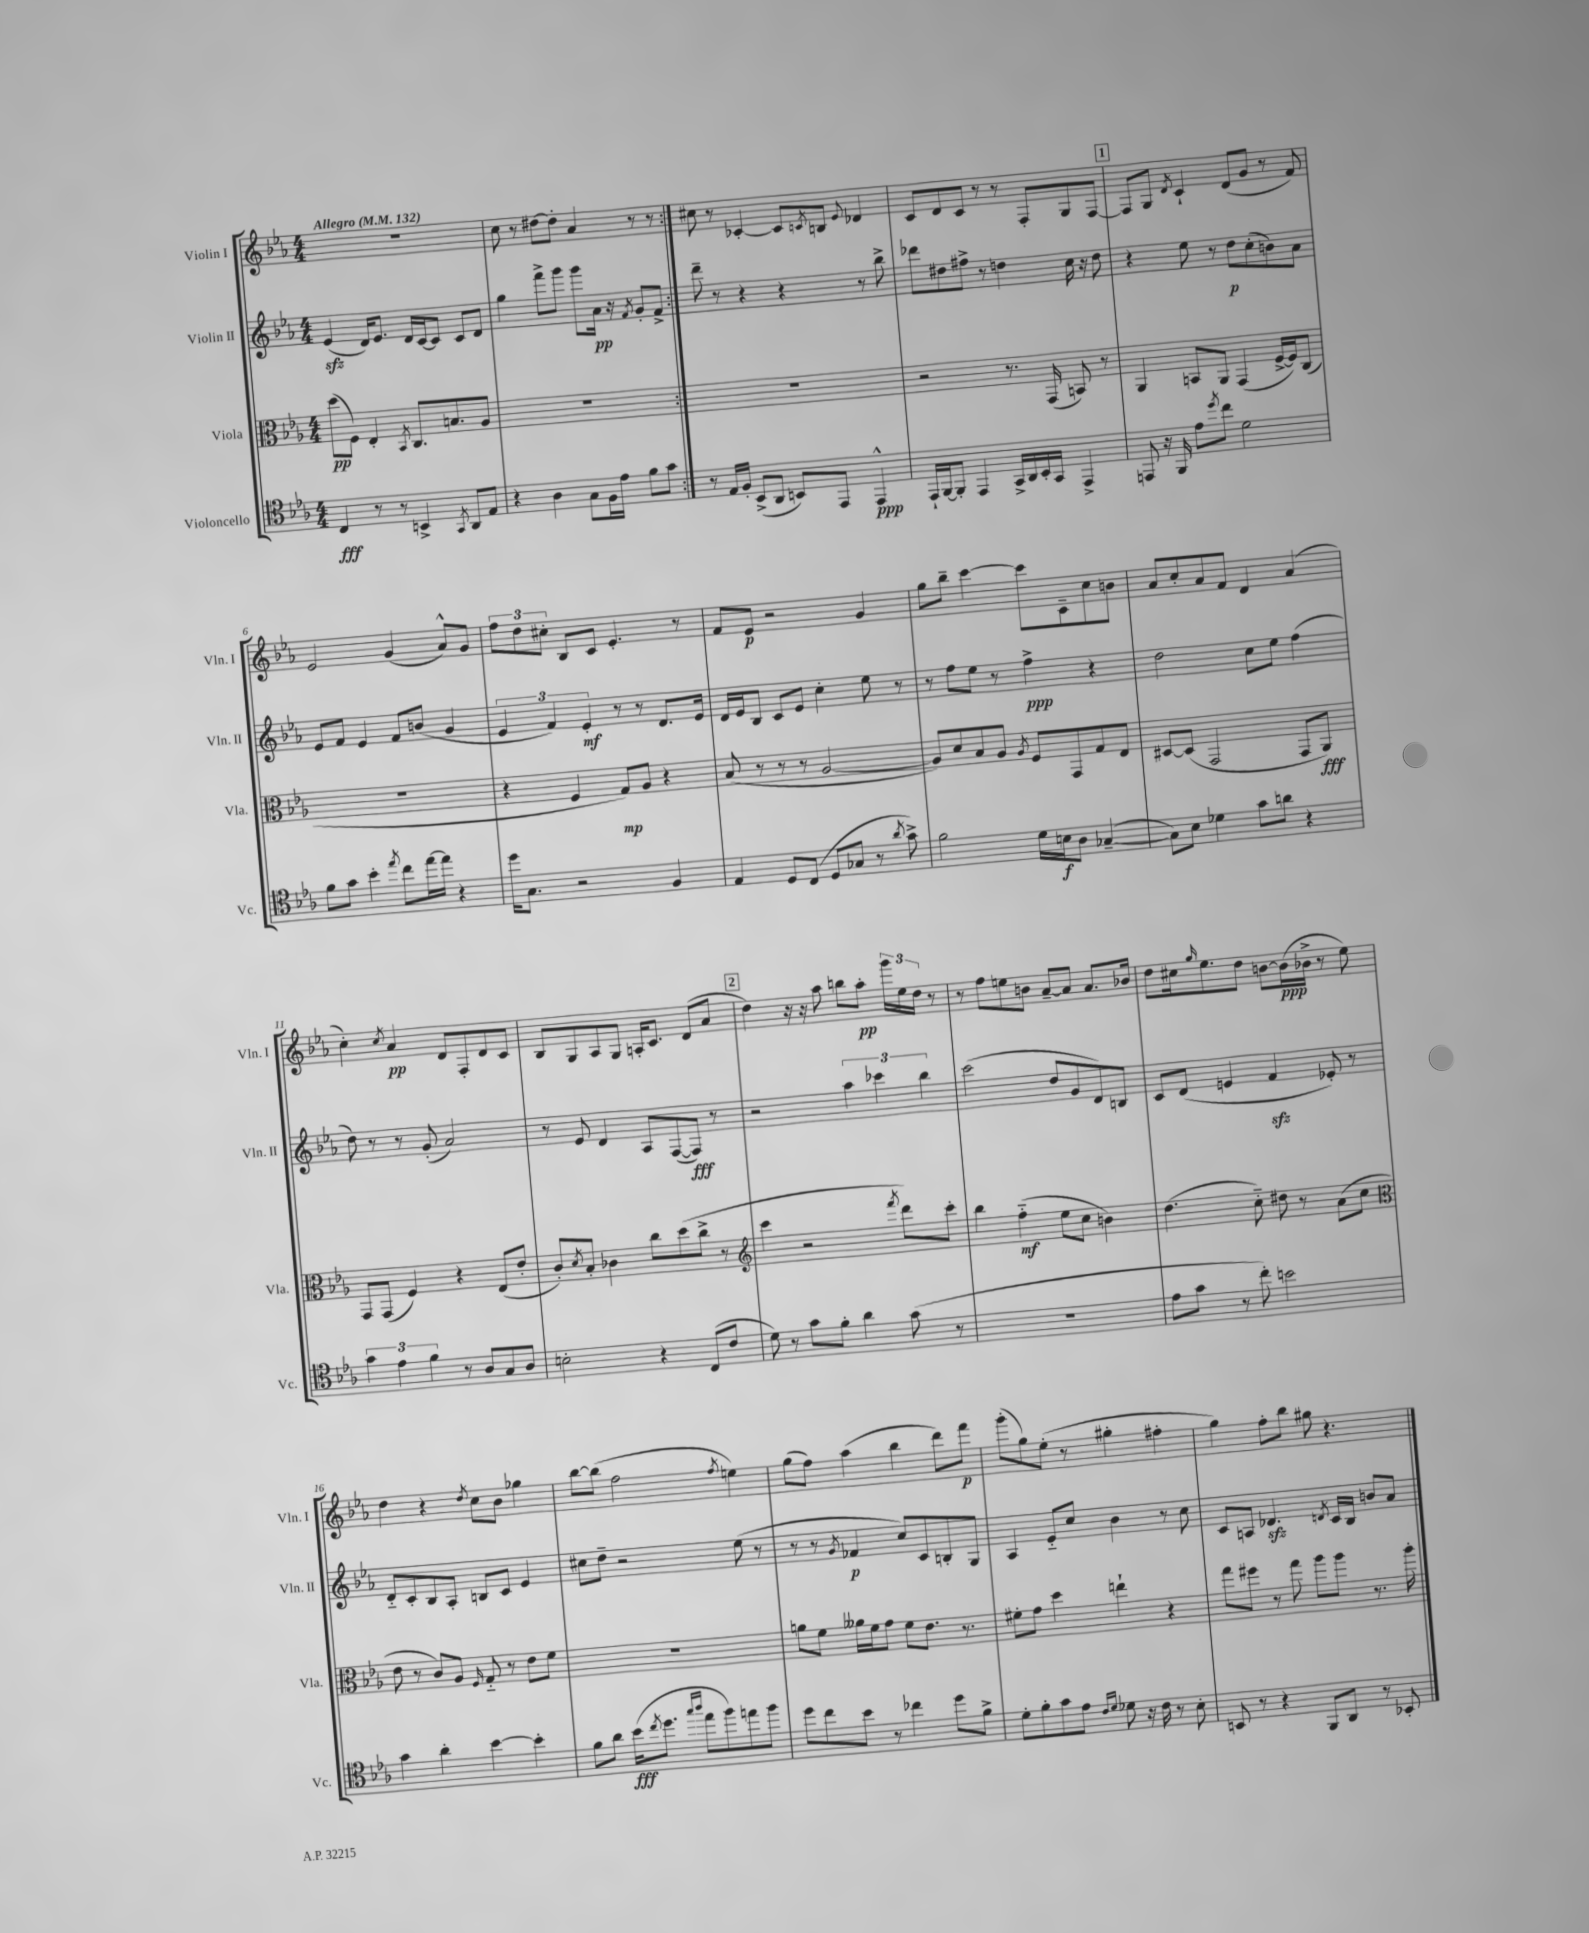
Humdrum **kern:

**kern	**dynam	**kern	**dynam	**kern	**dynam	**kern	**dynam
*part4	*part4	*part3	*part3	*part2	*part2	*part1	*part1
*staff4	*staff4	*staff3	*staff3	*staff2	*staff2	*staff1	*staff1
*I"Violoncello	*	*I"Viola	*	*I"Violin II	*	*I"Violin I	*
*I'Vc.	*	*I'Vla.	*	*I'Vln. II	*	*I'Vln. I	*
*clefC4	*	*clefC3	*	*clefG2	*	*clefG2	*
*k[b-e-a-]	*	*k[b-e-a-]	*	*k[b-e-a-]	*	*k[b-e-a-]	*
*M4/4	*	*M4/4	*	*M4/4	*	*M4/4	*
*MM132	*	*MM132	*	*MM132	*	*MM132	*
=1	=1	=1	=1	=1	=1	=1	=1
!	!	!	!	!	!	!LO:TX:a:B:t=Allegro	!
4C/	fff	(8dd\L	pp	(4e-zz/	.	1r	.
.	.	8F\J)	.	.	.	.	.
8r	.	4E-'/	.	16d/KL)	.	.	.
.	.	.	.	8.e-/J	.	.	.
8r	.	.	.	.	.	.	.
.	.	8qBB-/	.	.	.	.	.
4BBn^/	.	8.C/L	.	16d/LL	.	.	.
.	.	.	.	[16c/J	.	.	.
.	.	.	.	8c/J]	.	.	.
.	.	8.Bn/	.	.	.	.	.
8qGG/	.	.	.	.	.	.	.
8AA-/L	.	.	.	8c/L	.	.	.
8E-/J	.	8A-/J	.	8d/J	.	.	.
=2	=2	=2	=2	=2	=2	=2	=2
4r	.	1r	.	4gg\	.	8cc\	.
.	.	.	.	.	.	8r	.
4A-\	.	.	.	8fff^\L	.	[8dd#X\L	.
.	.	.	.	8ggg\J	.	8dd#'\J]	.
8G\L	.	.	.	8ggg\L	.	4a-/	.
16F\L	.	.	.	16a-\Jk	pp	.	.
16e-\JJ	.	.	.	16r	.	.	.
.	.	.	.	8qf/	.	.	.
8f\L	.	.	.	8g'/L	.	8r	.
8g\J	.	.	.	8f^/J	.	8r	.
=3:|!	=3:|!	=3:|!	=3:|!	=3:|!	=3:|!	=3:|!	=3:|!
8r	.	1r	.	8ddd~\	.	8cc#X\	.
16E-/LL	.	.	.	8r	.	8r	.
16F'/JJ	.	.	.	.	.	.	.
(8BB-^/L	.	.	.	4r	.	[4c-X'/	.
8AA-/J	.	.	.	.	.	.	.
8BBn/L)	.	.	.	4r	.	8c-/L]	.
.	.	.	.	.	.	8qcn/	.
8EE-/J	.	.	.	.	.	8Bn/J	.
.	.	.	.	.	.	8qqe-/	.
4EE-^^/	ppp	.	.	8r	.	4d-X/	.
.	.	.	.	8bb-^\	.	.	.
=4	=4	=4	=4	=4	=4	=4	=4
16EE-`/LL	.	2r	.	8ddd-X\L	.	8c/L	.
[16FF/J	.	.	.	.	.	.	.
8FF'/J]	.	.	.	8dd#X\	.	8d/	.
4EE-/	.	.	.	8ff#X^\J	.	8c/J	.
.	.	.	.	8r	.	8r	.
16GG^/LL	.	8.r	.	4ddn\	.	8r	.
16AA-/	.	.	.	.	.	.	.
16BB-'/	.	.	.	.	.	8F'/L	.
16GG/JJ	.	(16GG/	.	.	.	.	.
4EE-^/	.	8BBn/)	.	16cc\	.	8G/	.
.	.	.	.	16r	.	.	.
.	.	8r	.	8dd\	.	[8F/J	.
!!LO:REH:place=s1:t=1
=5	=5	=5	=5	=5	=5	=5	=5
8EEn/	.	4AA-/	.	4r	.	8F/L]	.
16r	.	.	.	.	.	8G/J	.
16FF/	.	.	.	.	.	.	.
.	.	.	.	.	.	8qd/	.
8e-\L	.	8BBn/L	.	8ee-\	.	4c`/	.
8qdd/	.	.	.	.	.	.	.
8cc\J	.	8AA-/J	.	8r	.	.	.
2d\	.	(4GG/	.	8dd\L	p	(8d/L	.
.	.	.	.	(8cc'\	.	8g/J	.
.	.	[16F^/LL	.	8bn\)	.	8r	.
.	.	16F/J])	.	.	.	.	.
.	.	(8C/J	.	8a-\J	.	8f/)	.
!!LO:LB:g=z
=6	=6	=6	=6	=6	=6	=6	=6
8f\L	.	1r	.	8e-/L	.	2e-/	.
8g\J	.	.	.	8f/J	.	.	.
4b-'\	.	.	.	4e-/	.	.	.
8qee-/	.	.	.	.	.	.	.
8cc\L	.	.	.	8f/L	.	(4g/	.
[16ee-\L	.	.	.	(8bn/J	.	.	.
16ee-\JJ]	.	.	.	.	.	.	.
4r	.	.	.	4g/	.	8a-^^/L)	.
.	.	.	.	.	.	8g/J	.
=7	=7	=7	=7	=7	=7	=7	=7
16dd\KL	.	4r	.	6e-/	.	12ff\L	.
8.G\J	.	.	.	.	.	.	.
.	.	.	.	.	.	12dd\	.
.	.	.	.	6f/)	.	12cc#X'\J	.
2r	.	4F/	.	.	.	8B-/L	.
.	.	.	.	6e-'/	mf	.	.
.	.	.	.	.	.	8c/J	.
.	.	8G/L)	mp	8r	.	4.e-'/	.
.	.	8A-/J	.	8r	.	.	.
4F/	.	4r	.	8.d/L	.	.	.
.	.	.	.	.	.	8r	.
.	.	.	.	16e-/Jk	.	.	.
=8	=8	=8	=8	=8	=8	=8	=8
4E-/	.	(8B-/	.	16d/LL	.	8f/L	.
.	.	.	.	16e-/J	.	.	.
.	.	8r	.	8B-/J	.	8e-/J	p
8D/L	.	8r	.	8c/L	.	2r	.
(8C/J	.	8r	.	8e-/J	.	.	.
8D/L	.	[2A-/	.	4cc'\	.	.	.
8G-X/J	.	.	.	.	.	.	.
8r	.	.	.	8ee-\	.	4g/	.
8qa-/	.	.	.	.	.	.	.
8g^\)	.	.	.	8r	.	.	.
=9	=9	=9	=9	=9	=9	=9	=9
2f\	.	8A-/L])	.	8r	.	8gg\L	.
.	.	8d/	.	8ff\L	.	8bb-~\J	.
.	.	8B-/	.	8ee-\J	.	[4ccc\	.
.	.	8A-/J	.	8r	.	.	.
.	.	8qA-/	.	.	.	.	.
16d\LL	.	8F/L	.	4ff^\	ppp	8ccc\L]	.
16Bn\J	f	.	.	.	.	.	.
8A-\J	.	8GG/	.	.	.	8c~\	.
([4G-X~/	.	8G/	.	4r	.	8cc\	.
.	.	8E-/J	.	.	.	8bn\J	.
=10	=10	=10	=10	=10	=10	=10	=10
8G-\L])	.	[8D#X/L	.	2dd\	.	8a-/L	.
8B-\J	.	(8D#/J]	.	.	.	8cc'/	.
4d-X\	.	2GG/	.	.	.	8a-/	.
.	.	.	.	.	.	8f/J	.
8g\L	.	.	.	8cc\L	.	4d/	.
8an\J	.	.	.	8ee-\J	.	.	.
4r	.	8GG/L	.	(4ff\	.	(4a-/	.
.	.	8AA-/J)	fff	.	.	.	.
!!LO:LB:g=z
=11	=11	=11	=11	=11	=11	=11	=11
6g\	.	8GG/L	.	8dd\)	.	4cc'\)	.
.	.	(8GG/J	.	8r	.	.	.
6e-\	.	.	.	.	.	.	.
.	.	.	.	.	.	8qcc/	.
.	.	4F/)	.	8r	.	4a-/	pp
6f\	.	.	.	.	.	.	.
.	.	.	.	(8g'/	.	.	.
8r	.	4r	.	2a-/)	.	8d/L	.
8A-/L	.	.	.	.	.	8F'/	.
8G/	.	(8E-/L	.	.	.	8d/	.
8A-/J	.	8e-'/J	.	.	.	8c/J	.
=12	=12	=12	=12	=12	=12	=12	=12
2Bn'\	.	8c'/L)	.	8r	.	8B-/L	.
.	.	8qd/	.	.	.	.	.
.	.	8B-'/J	.	8e-/	.	8G/	.
.	.	4c-X\	.	4d/	.	8A-/	.
.	.	.	.	.	.	8G/J	.
4r	.	8cc\L	.	8A-/L	.	16An'/KL	.
.	.	.	.	.	.	8.c/J	.
.	.	(8dd\	.	([8F/	.	.	.
(8C/L	.	8cc^\J	.	8F/J])	fff	(8d/L	.
8c/J	.	8r	.	8r	.	8a-/J	.
!!LO:REH:place=s1:t=2
=13	=13	=13	=13	=13	=13	=13	=13
*	*	*clefG2	*	*	*	*	*
8d\)	.	4ccc\	.	2r	.	4dd\)	.
8r	.	.	.	.	.	.	.
8g\L	.	2r	.	.	.	16r	.
.	.	.	.	.	.	16r	.
8f'\J	.	.	.	.	.	8aa-\	.
4a-\	.	.	.	6aa-\	.	8bbn\L	.
.	.	.	.	.	.	8aa-'\J	pp
.	.	.	.	6ccc-X\	.	.	.
.	.	8qfff/	.	.	.	.	.
(8g\	.	8ddd\L)	.	.	.	24ggg\LL	.
.	.	.	.	.	.	24ee-\	.
.	.	.	.	6bb-\	.	24dd\JJ	.
8r	.	8ccc'\J	.	.	.	8r	.
=14	=14	=14	=14	=14	=14	=14	=14
1r	.	4bb-\	.	(2ccc\	.	8r	.
.	.	.	.	.	.	8ff\L	.
.	.	(4ff\	mf	.	.	8een\	.
.	.	.	.	.	.	8bn\J	.
.	.	8ee-\L	.	8dd/L	.	[8a-~/L	.
.	.	8cc\J	.	8g/	.	8a-/J]	.
.	.	4bn\)	.	8d/)	.	8.a-/L	.
.	.	.	.	8Bn/J	.	.	.
.	.	.	.	.	.	16b-X/Jk	.
=15	=15	=15	=15	=15	=15	=15	=15
8e-\L	.	(4.dd\	.	8c/L	.	8dd\L	.
8g\J	.	.	.	(8d/J	.	16cc#X\k	.
.	.	.	.	.	.	16qqgg/	.
.	.	.	.	.	.	8.ee-\	.
8r	.	.	.	4en/	.	.	.
8cc'\)	.	8cc\)	.	.	.	8dd\J	.
2bn\	.	8dd#X\	.	4fzz/	.	[8bn\L	.
.	.	8r	.	.	.	(16b\L]	ppp
.	.	.	.	.	.	16b-X^\JJ	.
.	.	(8a-\L	.	8e-X'/)	.	8r	.
.	.	8cc\J	.	8r	.	8ee-\)	.
!!LO:LB:g=z
=16	=16	=16	=16	=16	=16	=16	=16
*	*	*clefC3	*	*	*	*	*
4g\	.	8e-\	.	8d/L	.	4dd\	.
.	.	8r	.	8c'/	.	.	.
4a-'\	.	8c/L)	.	8B-/	.	4r	.
.	.	8A-/J	.	8A-'/J	.	.	.
.	.	16qqF/	.	.	.	8qdd/	.
[4b-\	.	8G/	.	8Bn/L	.	8cc\L	.
.	.	8r	.	8c/J	.	8b-\J	.
4b-'\]	.	8e-\L	.	4e-/	.	4gg-X\	.
.	.	8f\J	.	.	.	.	.
=17	=17	=17	=17	=17	=17	=17	=17
8f\L	.	1r	.	8cc#X\L	.	[8bb-\L	.
8a-\J	.	.	.	8dd~\J	.	(8bb-\J]	.
(16b-\KL	fff	.	.	2r	.	2ff\	.
8qcc/	.	.	.	.	.	.	.
8.dd\J	.	.	.	.	.	.	.
16qqgg/LL	.	.	.	.	.	.	.
16qqaa-/JJ	.	.	.	.	.	.	.
8ee-\L	.	.	.	.	.	.	.
8ff\)	.	.	.	.	.	.	.
.	.	.	.	.	.	8qff/	.
8een\	.	.	.	(8ee-\	.	4een\)	.
8ff\J	.	.	.	8r	.	.	.
=18	=18	=18	=18	=18	=18	=18	=18
8dd\L	.	8an\L	.	8r	.	(8gg\L	.
8cc\	.	8f\J	.	8r	.	8ff\J)	.
.	.	.	.	8qg/	.	.	.
8b-\J	.	16a--X\LL	.	4f-X/	p	(4aa-\	.
.	.	16f\J	.	.	.	.	.
8r	.	8g\J	.	.	.	.	.
4cc-X\	.	8f\L	.	8cc/L)	.	4bb-\	.
.	.	8.e-\J	.	8c/	.	.	.
8dd\L	.	.	.	8Bn'/	.	8ddd\L)	.
.	.	8.r	.	.	.	.	.
8f^\J	.	.	.	8G/J	.	8fff\J	p
=19	=19	=19	=19	=19	=19	=19	=19
8d'\L	.	8f#X'\L	.	4A-/	.	(8ggg'\L	.
8f'\	.	8g\J	.	.	.	8gg\)	.
8g\	.	4dd\	.	8e-/L	.	(8ee-'\J	.
8e-\J	.	.	.	8cc/J	.	8r	.
16qqc/LL	.	.	.	.	.	.	.
16qqd/JJ	.	.	.	.	.	.	.
8d-X\	.	4een`\	.	4b-\	.	4gg#X'\	.
16r	.	.	.	.	.	.	.
16c\	.	.	.	.	.	.	.
8r	.	4r	.	8r	.	4ff#X'\	.
8B-'\	.	.	.	8cc\	.	.	.
=20	=20	=20	=20	=20	=20	=20	=20
8BBn/	.	8gg\L	.	8c/L	.	4gg\)	.
8r	.	8ff#X\J	.	8An/J	.	.	.
4r	.	8r	.	4.d-Xzz/	.	8ff'\L	.
.	.	8gg\	.	.	.	8bb-\J	.
8FF/L	.	8aa-\L	.	.	.	8gg#X\	.
.	.	.	.	8qdn/	.	.	.
8AA-/J	.	8aa-\J	.	16c/LL	.	4.r	.
.	.	.	.	16B-/JJ	.	.	.
8r	.	8.r	.	8bn/L	.	.	.
8BB-X'/	.	.	.	8a-/J	.	.	.
.	.	16aa-'\	.	.	.	.	.
==	==	==	==	==	==	==	==
*-	*-	*-	*-	*-	*-	*-	*-
